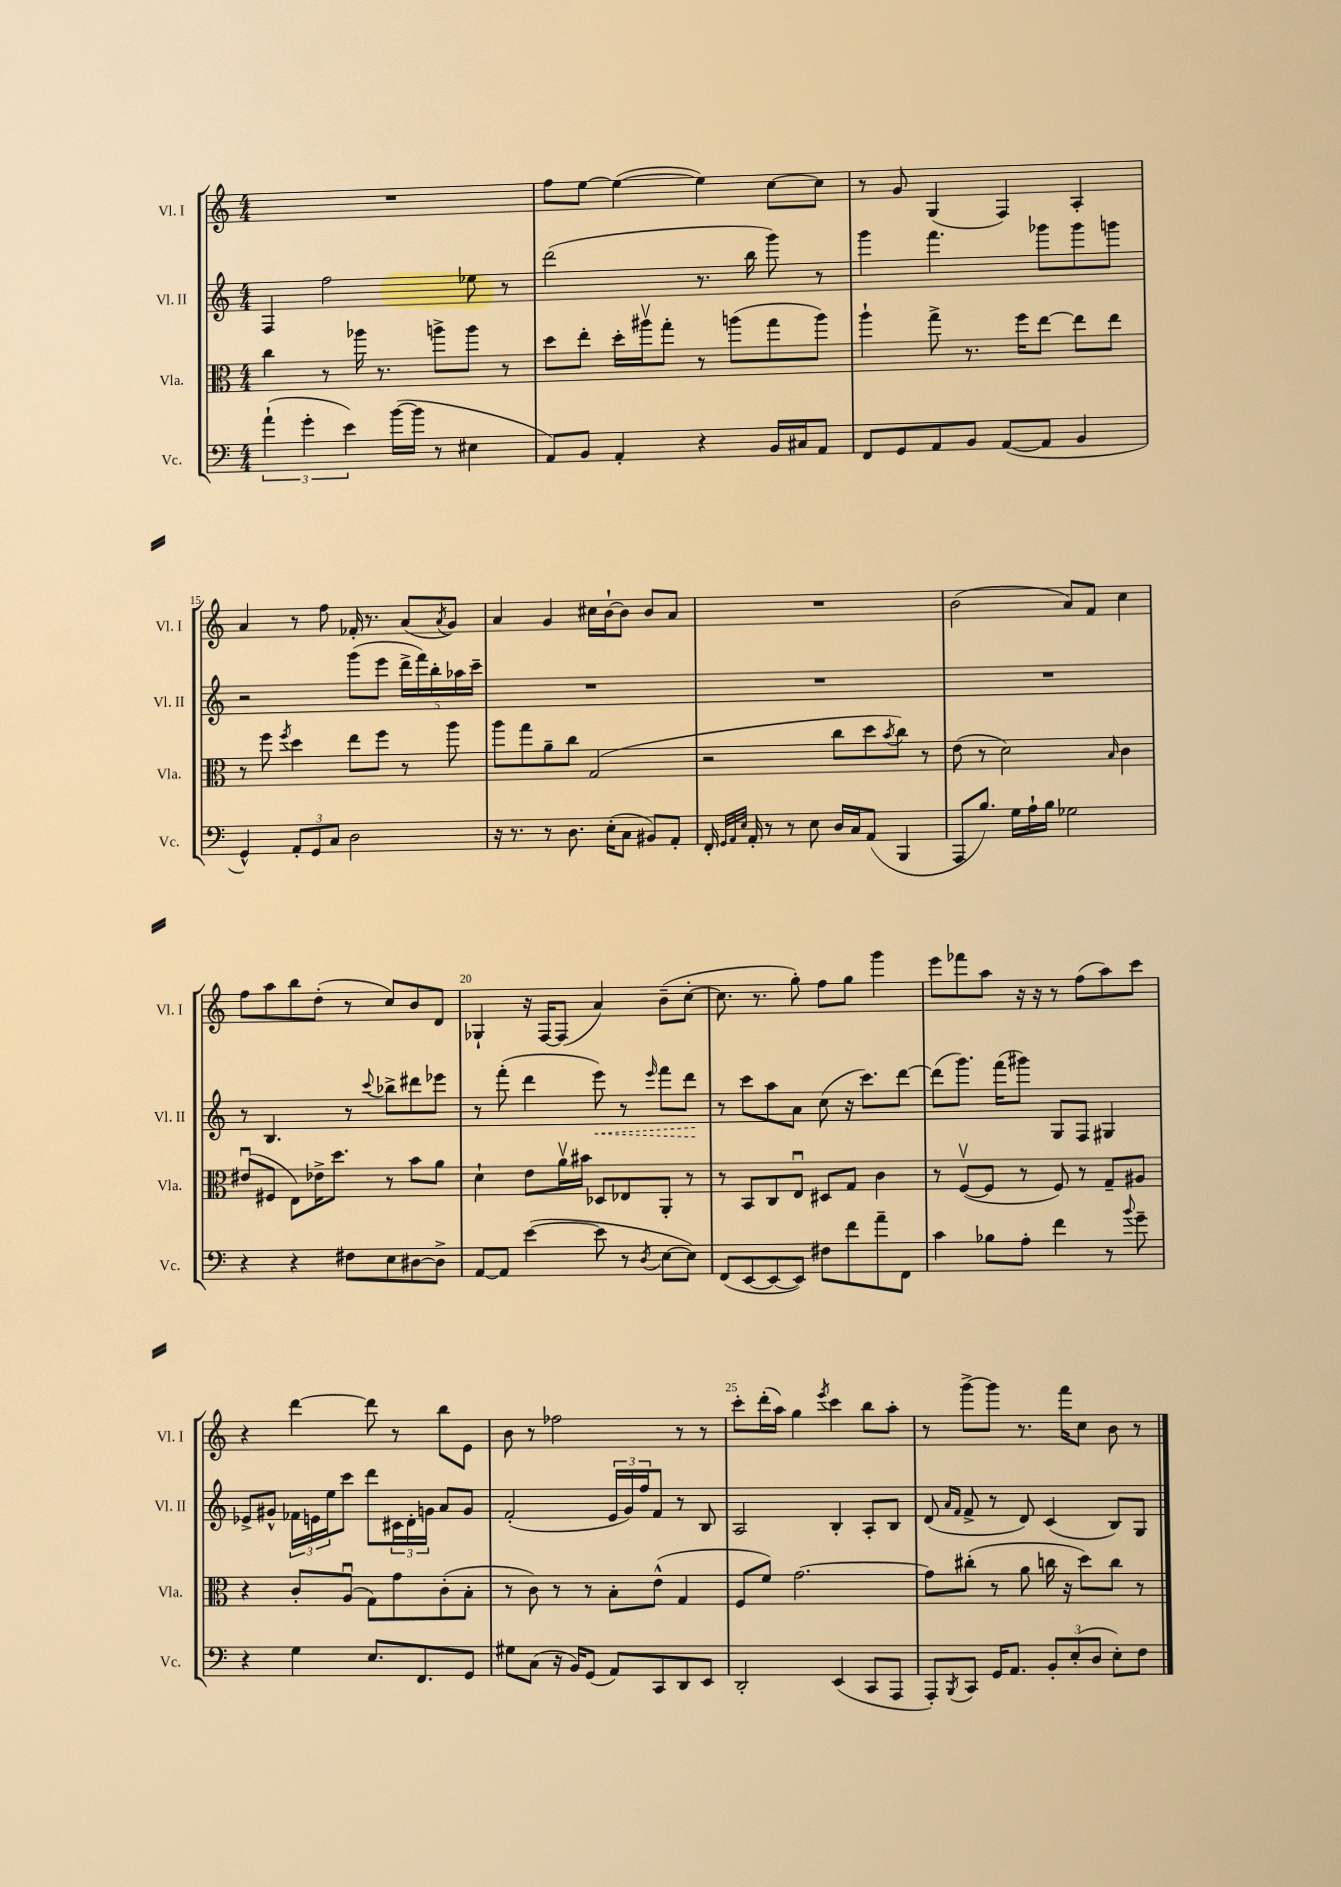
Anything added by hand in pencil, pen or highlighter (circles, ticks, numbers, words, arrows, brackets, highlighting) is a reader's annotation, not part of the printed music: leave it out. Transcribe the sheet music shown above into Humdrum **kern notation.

**kern	**kern	**kern	**dynam	**kern
*part4	*part3	*part2	*part2	*part1
*staff4	*staff3	*staff2	*staff2	*staff1
*I"Vc.	*I"Vla.	*I"Vl. II	*	*I"Vl. I
*I'Vc.	*I'Vla.	*I'Vl. II	*	*I'Vl. I
*clefF4	*clefC3	*clefG2	*	*clefG2
*k[]	*k[]	*k[]	*	*k[]
*M4/4	*M4/4	*M4/4	*	*M4/4
=12	=12	=12	=12	=12
(6a`\	4cc\	4F/	.	1r
6g'\	.	.	.	.
.	8r	2ff\	.	.
6e\)	.	.	.	.
.	16aa-X\	.	.	.
.	8.r	.	.	.
([16b\LL	.	.	.	.
16b\JJ]	.	.	.	.
8r	8aan^\L	.	.	.
4E#X\	8aa\J	8ee-X\	.	.
.	8r	8r	.	.
=13	=13	=13	=13	=13
8AA/L)	8dd\L	(2ddd\	.	8ff\L
8BB/J	8ee'\J	.	.	[8ee\J
4AA'/	16dd'\LL	.	.	(4ee\_
.	16aa#Xv\J	.	.	.
.	8gg'\J	.	.	.
4r	8r	8.r	.	4ee\])
.	(8aan\L	.	.	.
.	.	16bb\	.	.
16BB/LL	8gg\	8ggg\)	.	[8cc\L
16C#X/J	.	.	.	.
8AA/J	8aa\J)	8r	.	8cc\J]
=14	=14	=14	=14	=14
8FF/L	4aa`\	4ggg\	.	8r
8GG/	.	.	.	8g/
8AA/	8gg^\	4.fff\	.	(4G/
8BB/J	8.r	.	.	.
([8AA/L	.	.	.	4F/)
.	16ff\KL	.	.	.
8AA/J]	[8ee\J	8ggg-X\L	.	.
4BB/	8ee\L]	8ggg-\	.	4A'/
.	8ee\J	8gggn\J	.	.
!!LO:LB:g=z
=15	=15	=15	=15	=15
4GG^^/)	8r	2r	.	4a/
.	8ff\	.	.	.
.	8qff/	.	.	.
12AA'/L	4dd\	.	.	8r
12GG/	.	.	.	.
.	.	.	.	8ff\
12C/J	.	.	.	.
2D\	8ee\L	(8ggg\L	.	16f-X'/
.	.	.	.	8.r
.	8ff\J	8eee\J	.	.
.	8r	20ddd^\LL	.	(8a/L
.	.	20fff\)	.	.
.	.	20bb'\	.	.
.	.	.	.	8qa/
.	8aa\	.	.	8g/J)
.	.	20aa-X\	.	.
.	.	20ccc~\JJ	.	.
=16	=16	=16	=16	=16
16r	8aa\L	1r	.	4a/
8.r	.	.	.	.
.	8gg\	.	.	.
8r	8a~\	.	.	4g/
8.D\	8cc\J	.	.	.
.	(2G/	.	.	16cc#X\LL
(16E'\KL	.	.	.	[16b`\J
8C\J	.	.	.	8b\J]
8BB#X/L)	.	.	.	8b/L
8AA'/J	.	.	.	8a/J
=17	=17	=17	=17	=17
16FF'/	2r	1r	.	1r
32qqGG/LLL	.	.	.	.
32qqAA/	.	.	.	.
32qqE/JJJ	.	.	.	.
16AA'/	.	.	.	.
8r	.	.	.	.
8r	.	.	.	.
8E\	.	.	.	.
16D/LL	8cc\L	.	.	.
16C/J	.	.	.	.
(8AA/J	8dd\	.	.	.
.	8qb/	.	.	.
4BBB/	8cc\J)	.	.	.
.	8r	.	.	.
=18	=18	=18	=18	=18
8AAA/L	(8e\	1r	.	(2b\
8.B/J)	8r	.	.	.
.	2d\)	.	.	.
16G\LL	.	.	.	.
16A`\	.	.	.	.
16B\JJ	.	.	.	.
2G-X\	.	.	.	8a/L)
.	.	.	.	8f/J
.	16qqB/	.	.	.
.	4c\	.	.	4cc\
!!LO:LB:g=z
=19	=19	=19	=19	=19
4r	(8e#Xu/L	8r	.	8ff\L
.	8F#X/J	4.B/	.	8aa\
4r	8E\L)	.	.	8bb\
.	16e-X^\K	.	.	(8dd'\J
.	8.dd\J	.	.	.
8F#X\L	.	8r	.	8r
.	.	8qqccc/	.	.
8E\	8r	8bb-X^\L	.	8cc/L)
[8D#X\	8b\L	8ddd#X\	.	8b/
8D#^\J]	8a\J	8eee-X\J	.	8d/J
=20	=20	=20	=20	=20
[8AA/L	4d`\	8r	.	4G-X`/
8AA/J]	.	(8fff'\	.	.
([4e\	8e\L	4ddd\	.	16r
.	.	.	.	[16F/KL
.	16av\L	.	.	(8F/J]
.	16b#X\JJ	.	.	.
!	!	!	!LO:HP:b	!
8e\]	8D-X/L	8eee\)	<	4a/)
8r	8E-X/	8r	.	.
8qD/	.	16qqeee/	.	.
[8E\L	8AA'/J	8fff\L	.	(8b~\L
8E\J])	8r	8ddd\J	.	[8cc'\J
.	.	.	[	.
=21	=21	=21	=21	=21
(8FF/L	8r	8r	.	8.cc\]
[8EE/	8BB/L	8ccc\L	.	.
.	.	.	.	8.r
8EE/_	8C/	8aa\	.	.
8EE/J])	8Eu/J	8a\J	.	8gg'\)
8F#X\L	8D#X/L	(8cc\	.	8ff\L
8f\	8G/J	16r	.	8gg\J
.	.	8.ccc\L)	.	.
8a~\	4c\	.	.	4ggg\
8FF\J	.	[8ddd\J	.	.
=22	=22	=22	=22	=22
4c\	8r	(8ddd\L]	.	8eee\L
.	([8Fv/L	8.ggg\J)	.	8fff-X\
8B-X\L	8F/J]	.	.	8aa\J
.	.	(16fff\KL	.	.
8A'\J	8r	8ggg#X\J)	.	16r
.	.	.	.	16r
4f\	8F/)	8G/L	.	8r
.	8r	8F/J	.	(8ff\L
8r	8G~/L	4G#X/	.	8aa\)
8qqb/	.	.	.	.
8g~\	8A#X/J	.	.	8ccc\J
!!LO:LB:g=z
=23	=23	=23	=23	=23
4r	4r	8e-X^/L	.	4r
.	.	8g#X^^/J	.	.
4G\	8c'/L	24f-X\LL	.	[4ddd\
.	.	24en\	.	.
.	.	24ee\J	.	.
.	(8Au/J	8ccc\J	.	.
8.E/L	8G\L)	8ddd\L	.	8ddd\]
.	8g\	24c#X\L	.	8r
.	.	24d'\	.	.
8.FF/	.	.	.	.
.	.	24gn\JJ	.	.
.	(8c'\	8a/L	.	8bb\L
8GG/J	8B'\J	8g/J	.	8e\J
=24	=24	=24	=24	=24
8G#X\L	8r	(2f'/	.	8b\
(8C\J	8c\)	.	.	8r
16r	8r	.	.	2ff-X\
16BB/KL)	.	.	.	.
(8GG/J	8r	.	.	.
8AA/L)	8B'\L	24e/LL	.	.
.	.	24g/)	.	.
.	.	24ff/J	.	.
8CC/	(8e^^\J	8f/J	.	.
8DD/	4G/	8r	.	8r
8EE/J	.	8B/	.	8r
=25	=25	=25	=25	=25
2DD'/	8F/L	2A/	.	8ccc'\L
.	8f/J)	.	.	(16ddd'\L
.	.	.	.	16aa\JJ)
.	[2.g\	.	.	4gg\
.	.	.	.	8qeee/
(4EE/	.	4B'/	.	4ccc\
8CC/L	.	8A'/L	.	8bb\L
8AAA/J	.	8B/J	.	8aa'\J
=26	=26	=26	=26	=26
8AAA'/L)	8g\L]	(8d/	.	8r
.	.	16qqa/LL	.	.
8qBBB/	.	16qqf/JJ	.	.
8CC/J	(8cc#X'\J	8f^/	.	[8ggg^\L
16GG/KL	8r	8r	.	8ggg\J]
8.AA/J	.	.	.	.
.	8a\	8d/)	.	8.r
12BB'/L	16ccn\	(4c/	.	.
.	16r	.	.	16fff\KL
(12E'/	.	.	.	.
.	8dd\L)	.	.	8cc\J
12D/J	.	.	.	.
8E'\L)	8cc\J	8B/L)	.	8b\
8F\J	8r	8G/J	.	8r
==	==	==	==	==
*-	*-	*-	*-	*-
